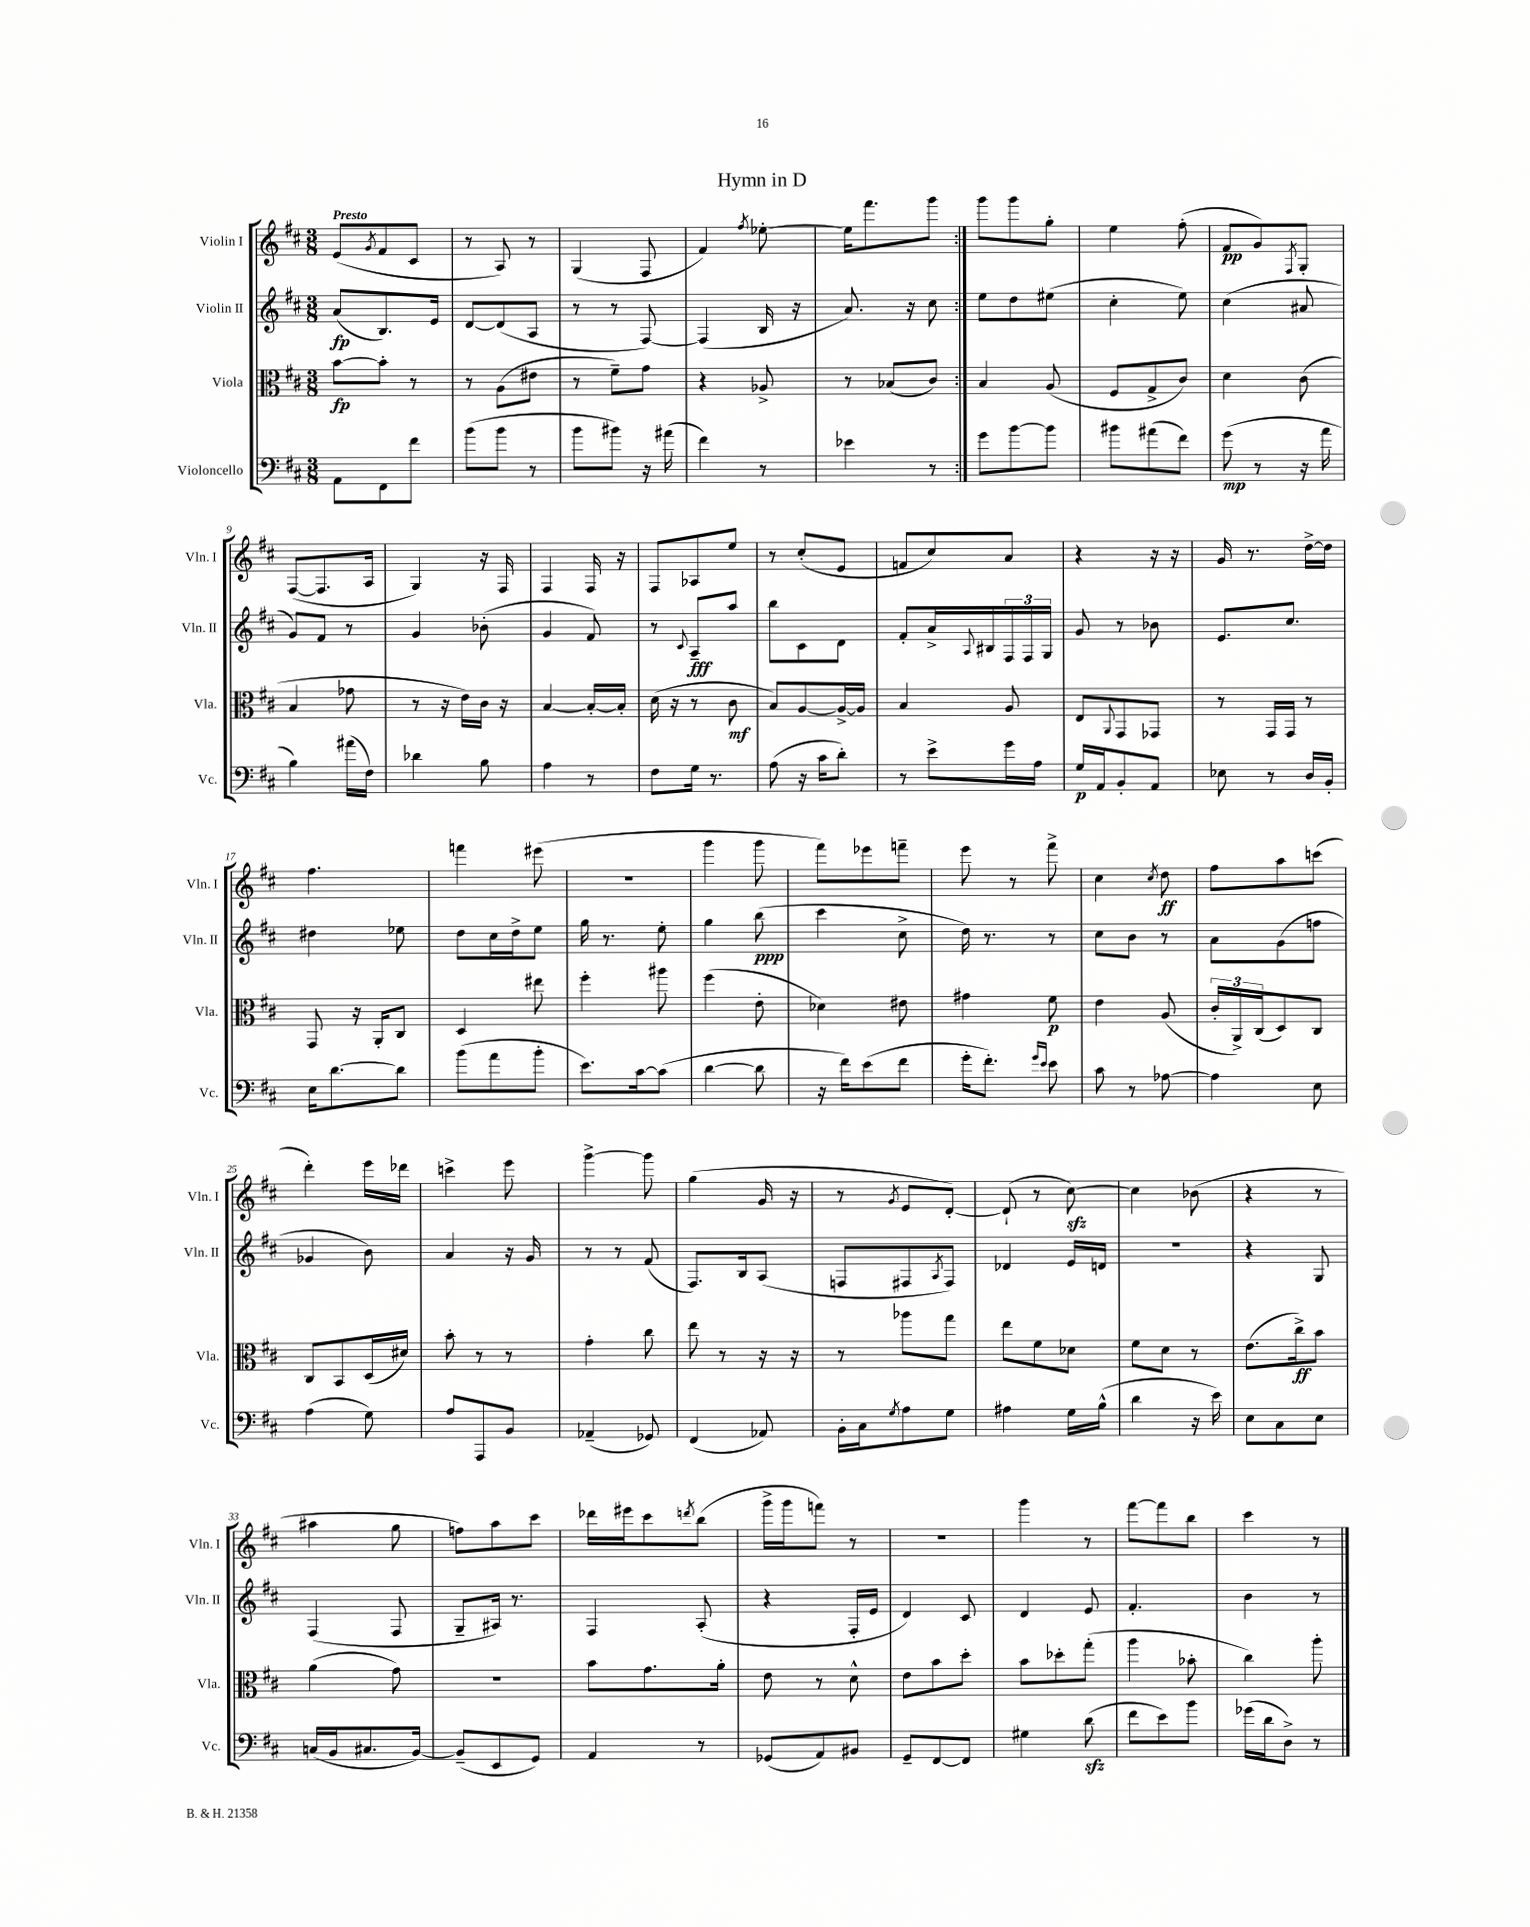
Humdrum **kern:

**kern	**dynam	**kern	**dynam	**kern	**dynam	**kern	**dynam
*part4	*part4	*part3	*part3	*part2	*part2	*part1	*part1
*staff4	*staff4	*staff3	*staff3	*staff2	*staff2	*staff1	*staff1
*I"Violoncello	*	*I"Viola	*	*I"Violin II	*	*I"Violin I	*
*I'Vc.	*	*I'Vla.	*	*I'Vln. II	*	*I'Vln. I	*
*clefF4	*	*clefC3	*	*clefG2	*	*clefG2	*
*k[f#c#]	*	*k[f#c#]	*	*k[f#c#]	*	*k[f#c#]	*
*M3/8	*	*M3/8	*	*M3/8	*	*M3/8	*
=1	=1	=1	=1	=1	=1	=1	=1
!	!	!	!	!	!	!LO:TX:a:B:t=Presto	!
8AA\L	.	[8b\L	fp	(8a/L	fp	(8e/L	.
.	.	.	.	.	.	8qg/	.
8FF#\	.	8b'\J]	.	8.B/)	.	8f#/	.
8f#\J	.	8r	.	.	.	8c#/J	.
.	.	.	.	16e/Jk	.	.	.
=2	=2	=2	=2	=2	=2	=2	=2
(8b\L	.	8r	.	[8d/L	.	8r	.
8b\J	.	(8A\L	.	(8d/]	.	8A/)	.
8r	.	8e#X\J	.	8A/J	.	8r	.
=3	=3	=3	=3	=3	=3	=3	=3
8b\L	.	8r	.	8r	.	(4G/	.
8b#X\J)	.	8f#~\L)	.	8r	.	.	.
16r	.	8g\J	.	[8F#/)	.	8F#/	.
(16a#X\	.	.	.	.	.	.	.
=4	=4	=4	=4	=4	=4	=4	=4
4f#\)	.	4r	.	(4F#/]	.	4f#/)	.
.	.	.	.	.	.	8qff#/	.
8r	.	8A-X^/	.	16B/	.	[8ee-X'\	.
.	.	.	.	16r	.	.	.
=5	=5	=5	=5	=5	=5	=5	=5
4e-X\	.	8r	.	8.a/)	.	16ee-\KL]	.
.	.	.	.	.	.	8.fff#\	.
.	.	(8B-X/L	.	.	.	.	.
.	.	.	.	16r	.	.	.
8r	.	8c#/J)	.	8cc#\	.	8ggg\J	.
=6:|!	=6:|!	=6:|!	=6:|!	=6:|!	=6:|!	=6:|!	=6:|!
8g\L	.	4B/	.	8ee\L	.	8ggg\L	.
[8b\	.	.	.	8dd\	.	8ggg\	.
8b\J]	.	(8A/	.	(8ee#X\J	.	8gg'\J	.
=7	=7	=7	=7	=7	=7	=7	=7
8b#X\L	.	8F#/L	.	4cc#'\	.	4ee\	.
(8a#X\	.	8G^/	.	.	.	.	.
8f#\J)	.	8c#/J)	.	8ee\)	.	(8ff#'\	.
=8	=8	=8	=8	=8	=8	=8	=8
(8g\	mp	4d\	.	(4cc#\	.	8f#/L	pp
8r	.	.	.	.	.	8g/)	.
.	.	.	.	.	.	8qF#/	.
16r	.	(8c#\	.	8a#X/	.	8G'/J	.
16a\	.	.	.	.	.	.	.
!!LO:LB:g=z
=9	=9	=9	=9	=9	=9	=9	=9
4B\)	.	4B/	.	8g/L)	.	([8F#/L	.
.	.	.	.	8f#/J	.	8.F#/]	.
(16a#X\LL	.	8g-X\	.	8r	.	.	.
16F#\JJ)	.	.	.	.	.	16A/Jk	.
=10	=10	=10	=10	=10	=10	=10	=10
4d-X\	.	8r	.	4g/	.	4G/)	.
.	.	16r	.	.	.	.	.
.	.	16e\LL)	.	.	.	.	.
8B\	.	16c#\JJ	.	(8b-X'\	.	16r	.
.	.	16r	.	.	.	16F#/	.
=11	=11	=11	=11	=11	=11	=11	=11
4A\	.	[4B/	.	4g/	.	4F#/	.
8r	.	16B'/LL_	.	8f#/)	.	16F#/	.
.	.	16B'/JJ]	.	.	.	16r	.
=12	=12	=12	=12	=12	=12	=12	=12
8F#\L	.	(16d\	.	8r	.	8F#/L	.
.	.	16r	.	.	.	.	.
.	.	.	.	8qqc#/	.	.	.
16G\Jk	.	8r	.	8A~/L	fff	8A-X/	.
8.r	.	.	.	.	.	.	.
.	.	8c#\	mf	8aa/J	.	8ee/J	.
=13	=13	=13	=13	=13	=13	=13	=13
(8A\	.	8B/L)	.	8bb\L	.	8r	.
16r	.	[8A/	.	8c#\	.	(8cc#'/L	.
16c#\KL	.	.	.	.	.	.	.
8d'\J)	.	16A^/L_	.	8d\J	.	8e/J	.
.	.	16A/JJ]	.	.	.	.	.
=14	=14	=14	=14	=14	=14	=14	=14
8r	.	4B/	.	8f#'/L	.	8fn/L	.
8e^\L	.	.	.	16a^/L	.	8cc#/)	.
.	.	.	.	8qqA/	.	.	.
.	.	.	.	16B#X/	.	.	.
16g\L	.	8A/	.	24F#/	.	8a/J	.
.	.	.	.	24F#/	.	.	.
16A\JJ	.	.	.	.	.	.	.
.	.	.	.	24G/JJ	.	.	.
=15	=15	=15	=15	=15	=15	=15	=15
16G/LL	p	8E/L	.	8g/	.	4r	.
16AA/J	.	.	.	.	.	.	.
.	.	8qqAA/	.	.	.	.	.
8BB'/	.	8GG/	.	8r	.	.	.
8AA/J	.	8GG-X/J	.	8b-X\	.	16r	.
.	.	.	.	.	.	16r	.
=16	=16	=16	=16	=16	=16	=16	=16
8E-X\	.	8r	.	8.e/L	.	16g/	.
.	.	.	.	.	.	8.r	.
8r	.	16GG/LL	.	.	.	.	.
.	.	16GG/JJ	.	8.cc#/J	.	.	.
16D/LL	.	8r	.	.	.	[16dd^\LL	.
16BB'/JJ	.	.	.	.	.	16dd\JJ]	.
!!LO:LB:g=z
=17	=17	=17	=17	=17	=17	=17	=17
16E\KL	.	8GG/	.	4dd#X\	.	4.ff#\	.
[8.d\	.	.	.	.	.	.	.
.	.	16r	.	.	.	.	.
.	.	16AA'/KL	.	.	.	.	.
8d\J]	.	8C#/J	.	8ee-X\	.	.	.
=18	=18	=18	=18	=18	=18	=18	=18
(8b\L	.	4D/	.	8dd\L	.	4fffn\	.
8a\	.	.	.	16cc#\L	.	.	.
.	.	.	.	16dd^\J	.	.	.
8b'\J	.	8ee#X\	.	8ee\J	.	(8eee#X\	.
=19	=19	=19	=19	=19	=19	=19	=19
8.e\L)	.	4ff#'\	.	16gg\	.	4.r	.
.	.	.	.	8.r	.	.	.
[16c#\k	.	.	.	.	.	.	.
(8c#\J]	.	8aa#X\	.	8ee'\	.	.	.
=20	=20	=20	=20	=20	=20	=20	=20
[4d\	.	(4ff#\	.	4gg\	.	4ggg\	.
8d\]	.	8e'\	.	(8bb\	ppp	8ggg\	.
=21	=21	=21	=21	=21	=21	=21	=21
16r	.	4d-X\)	.	4ccc#\	.	8fff#\L)	.
16f#\KL)	.	.	.	.	.	.	.
(8e\	.	.	.	.	.	8eee-X\	.
8f#\J	.	8e#X\	.	8cc#^\	.	8fffn~\J	.
=22	=22	=22	=22	=22	=22	=22	=22
16g'\KL	.	4g#X\	.	16dd\)	.	8eee\	.
8.f#'\J)	.	.	.	8.r	.	.	.
.	.	.	.	.	.	8r	.
16qqg/LL	.	.	.	.	.	.	.
16qqe/JJ	.	.	.	.	.	.	.
8e\	.	8f#\	p	8r	.	8fff#^\	.
=23	=23	=23	=23	=23	=23	=23	=23
8c#\	.	4e\	.	8cc#\L	.	4cc#\	.
8r	.	.	.	8b\J	.	.	.
.	.	.	.	.	.	8qcc#/	.
[8A-X\	.	(8A/	.	8r	.	8dd\	ff
=24	=24	=24	=24	=24	=24	=24	=24
4A-\]	.	24c#'/LL	.	8a\L	.	8ff#\L	.
.	.	24AA^/)	.	.	.	.	.
.	.	(24C#/J	.	.	.	.	.
.	.	8D/)	.	(8g\	.	8aa\	.
8E\	.	8C#/J	.	8ffn\J	.	(8cccn\J	.
!!LO:LB:g=z
=25	=25	=25	=25	=25	=25	=25	=25
(4A\	.	8C#/L	.	4g-X/	.	4ddd'\)	.
.	.	8BB/	.	.	.	.	.
8G\)	.	(16D/L	.	8b\)	.	16eee\LL	.
.	.	16d#X/JJ)	.	.	.	16ddd-X\JJ	.
=26	=26	=26	=26	=26	=26	=26	=26
8A/L	.	8b'\	.	4a/	.	4cccn^\	.
8AAA/	.	8r	.	.	.	.	.
8BB/J	.	8r	.	16r	.	8eee\	.
.	.	.	.	16g/	.	.	.
=27	=27	=27	=27	=27	=27	=27	=27
(4AA-X~/	.	4g'\	.	8r	.	[4ggg^\	.
.	.	.	.	8r	.	.	.
8GG-X/)	.	8cc#\	.	(8f#/	.	8ggg\]	.
=28	=28	=28	=28	=28	=28	=28	=28
(4FF#/	.	8ee\	.	8.F#/L)	.	(4gg\	.
.	.	8r	.	.	.	.	.
.	.	.	.	16B/k	.	.	.
8AA-X/)	.	16r	.	(8A/J	.	16g/	.
.	.	16r	.	.	.	16r	.
=29	=29	=29	=29	=29	=29	=29	=29
16BB'\LL	.	8r	.	8Fn/L	.	8r	.
16C#\J	.	.	.	.	.	.	.
8qG/	.	.	.	.	.	8qg/	.
8A\	.	8aa-X\L	.	8F#X/	.	8e/L	.
.	.	.	.	8qA/	.	.	.
8G\J	.	8gg\J	.	8F#/J)	.	[8d'/J)	.
=30	=30	=30	=30	=30	=30	=30	=30
4A#X\	.	8ee\L	.	4d-X/	.	(8d`/]	.
.	.	8f#\	.	.	.	8r	.
16G\LL	.	8d-X\J	.	16e/LL	.	[8cc#zz\)	.
(16B^^\JJ	.	.	.	16dn/JJ	.	.	.
=31	=31	=31	=31	=31	=31	=31	=31
4d\	.	8f#\L	.	4.r	.	4cc#\]	.
.	.	8d\J	.	.	.	.	.
16r	.	8r	.	.	.	(8b-X\	.
16e\)	.	.	.	.	.	.	.
=32	=32	=32	=32	=32	=32	=32	=32
8E\L	.	(8.e\L	.	4r	.	4r	.
8C#\	.	.	.	.	.	.	.
.	.	16cc#^\k)	ff	.	.	.	.
8E\J	.	8b\J	.	8G/	.	8r	.
!!LO:LB:g=z
=33	=33	=33	=33	=33	=33	=33	=33
(16Cn/LL	.	(4a\	.	(4F#/	.	4aa#X\	.
16BB/J	.	.	.	.	.	.	.
8.C#X/	.	.	.	.	.	.	.
.	.	8g\)	.	8F#/	.	8gg\	.
[16BB/Jk)	.	.	.	.	.	.	.
=34	=34	=34	=34	=34	=34	=34	=34
(8BB~/L]	.	4.r	.	8G~/L	.	8ffn\L)	.
8EE/	.	.	.	16A#X/Jk)	.	8aa\	.
.	.	.	.	8.r	.	.	.
8GG/J)	.	.	.	.	.	8ccc#\J	.
=35	=35	=35	=35	=35	=35	=35	=35
4AA/	.	8b\L	.	4F#/	.	16ddd-X\LL	.
.	.	.	.	.	.	16eee#X\J	.
.	.	8.g\	.	.	.	8ccc#\	.
.	.	.	.	.	.	8qdddn/	.
8r	.	.	.	(8A'/	.	(8bb\J	.
.	.	16a'\Jk	.	.	.	.	.
=36	=36	=36	=36	=36	=36	=36	=36
(8GG-X/L	.	8e\	.	4r	.	16ggg^\LL	.
.	.	.	.	.	.	16ggg\J	.
8AA/)	.	8r	.	.	.	8fffn\J)	.
8BB#X/J	.	8d^^\	.	16F#'/LL	.	8r	.
.	.	.	.	16e/JJ	.	.	.
=37	=37	=37	=37	=37	=37	=37	=37
8GG~/L	.	8e\L	.	4d/)	.	4.r	.
[8FF#/	.	8b\	.	.	.	.	.
8FF#/J]	.	8dd'\J	.	8c#/	.	.	.
=38	=38	=38	=38	=38	=38	=38	=38
4G#X\	.	8b\L	.	4d/	.	4ggg\	.
.	.	8dd-X'\	.	.	.	.	.
(8dzz\	.	(8gg'\J	.	8e/	.	8r	.
=39	=39	=39	=39	=39	=39	=39	=39
8f#\L	.	4aa\	.	4.f#'/	.	[8fff#\L	.
8e\)	.	.	.	.	.	8fff#\]	.
8b\J	.	8b-X'\	.	.	.	8bb\J	.
=40	=40	=40	=40	=40	=40	=40	=40
(16g-X\LL	.	4cc#\)	.	4b\	.	4ccc#\	.
16d\J	.	.	.	.	.	.	.
8D^\J)	.	.	.	.	.	.	.
8r	.	8aa'\	.	8r	.	8r	.
==	==	==	==	==	==	==	==
*-	*-	*-	*-	*-	*-	*-	*-
